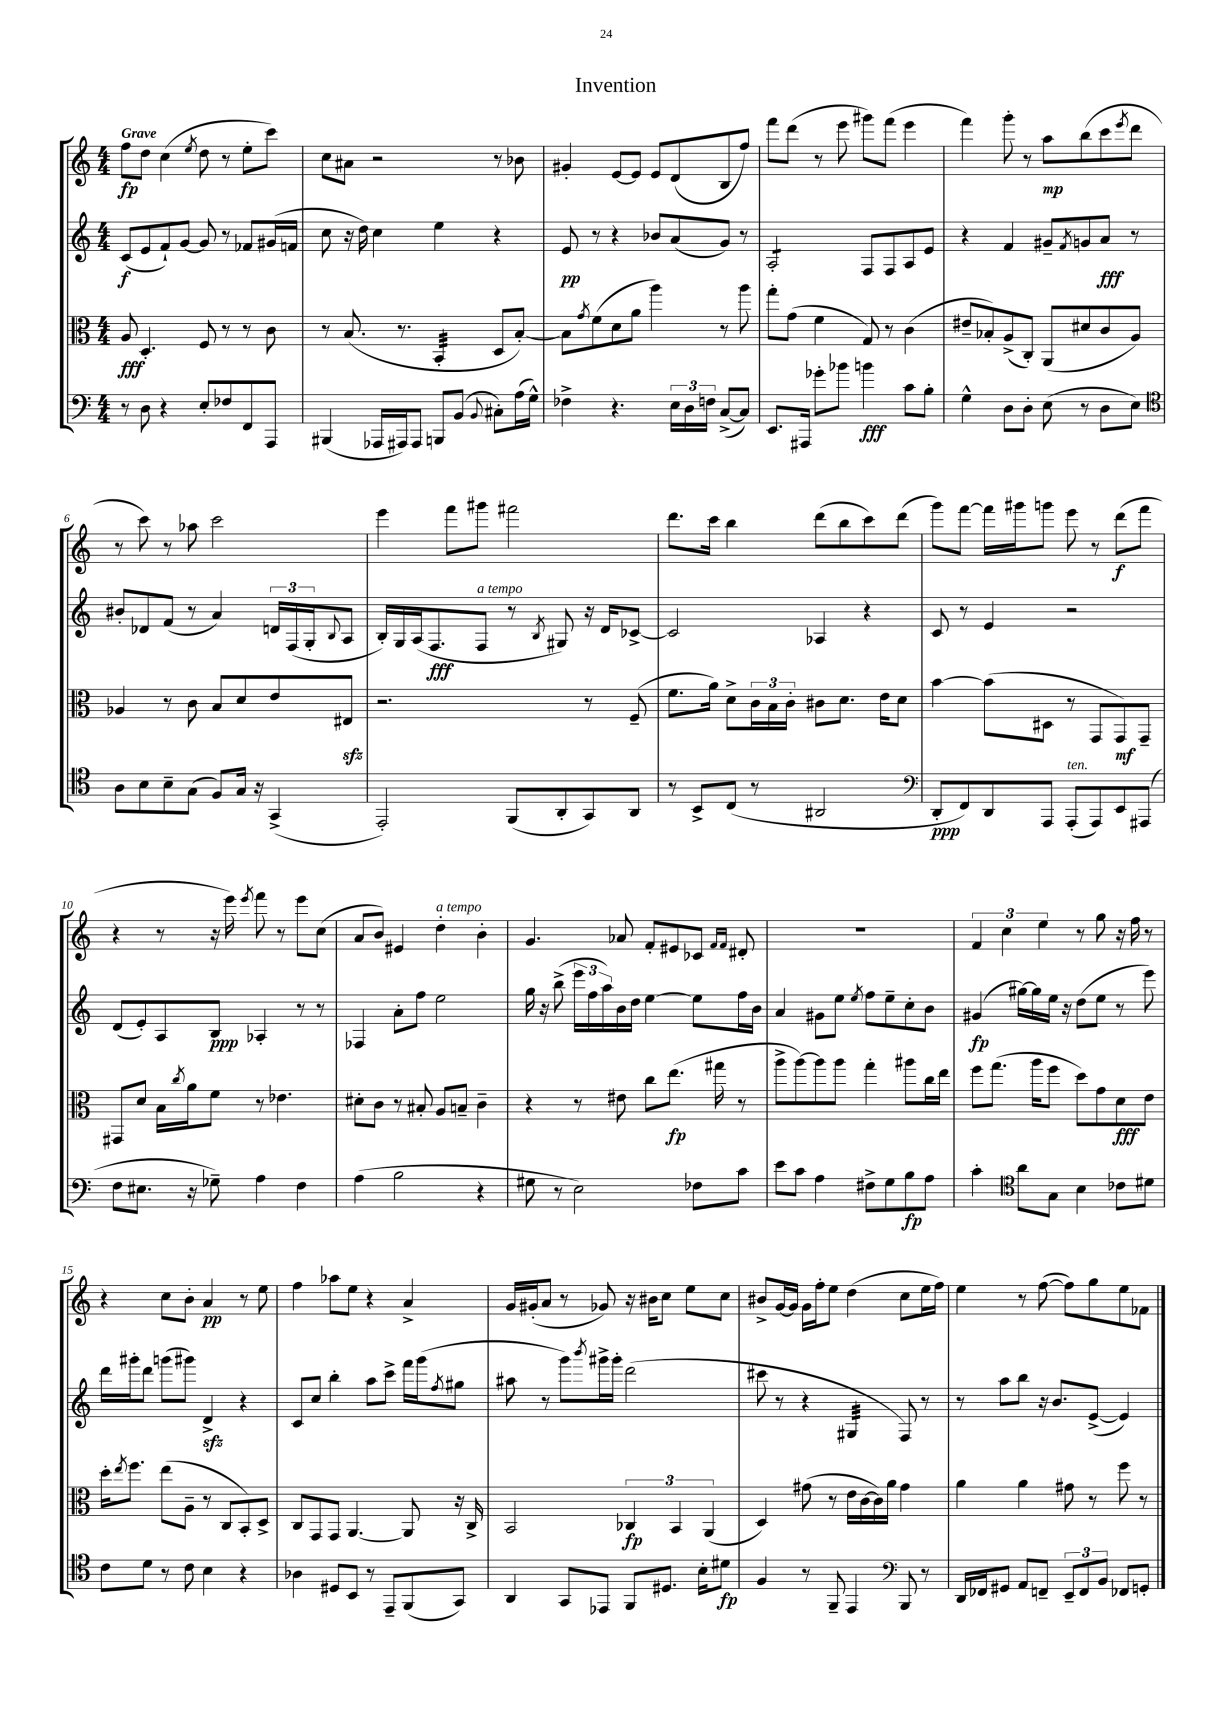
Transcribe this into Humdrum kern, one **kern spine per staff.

**kern	**kern	**kern	**kern
*staff4	*staff3	*staff2	*staff1
*clefF4	*clefC3	*clefG2	*clefG2
*k[]	*k[]	*k[]	*k[]
*M4/4	*M4/4	*M4/4	*M4/4
8r	8A	(8c	8ff
8D	4.D'	8e	8dd
4r	.	8f`)	(4cc
.	.	[8g	.
.	.	.	8qee
8E'	8F	8g]	8dd
8F-	8r	8r	8r
8FF	8r	8f-	8ee'
8AAA	8c	(16g#	8ccc)
.	.	16f	.
=	=	=	=
(4BBB#	8r	8cc	8cc
.	(8.B	16r	8a#
.	.	16dd)	.
16AAA-	.	4cc	2r
16AAA#)	8.r	.	.
8AAA#	.	.	.
8BBB	4BB'	4ee	.
(8BB	.	.	.
8qqBB	.	.	.
8C#')	8D	4r	8r
(16A	[8B')	.	8b-
16G^^)	.	.	.
=	=	=	=
4F-^	8B]	8e	4g#'
.	8qg	.	.
.	(8f	8r	.
4.r	8d	4r	[8e
.	8a	.	8e]
.	4aa)	8b-	8e
24E	.	(8a	(8d
24D	.	.	.
24F	.	.	.
([8C^	8r	8g)	8B
8C])	8aa	8r	8ff)
=	=	=	=
8.EE	8gg'	2A'	8fff
.	(8g	.	(8ddd
16AAA#	.	.	.
8g-'	4f	.	8r
8b-	.	.	8eee
4b	8G)	8F	8ggg#)
.	8r	8F	(8fff
8c	(4c	8A	4eee
8B'	.	8e	.
=	=	=	=
4G^^	8e#~	4r	4fff)
.	8B-')	.	.
8D	(8A^	4f	8ggg'
8D'	8C')	.	8r
(8E	(8AA	8g#~	8aa
.	.	8qf	.
8r	8d#	8g	(8bb
8D	8c	8a	8ccc
.	.	.	8qeee
8E)	8A)	8r	8ddd
=	=	=	=
*clefC4	*	*	*
8A	4A-	8b#'	8r
8B	.	8d-	8ccc)
8B~	8r	(8f	8r
(8G	8c	8r	8aa-
8F)	8B	4a)	2ccc
16G	8d	.	.
16r	.	.	.
(4GG^	8e	24d	.
.	.	(24F	.
.	.	24G'	.
.	.	8qqB	.
.	8E#	8A	.
=	=	=	=
2EE')	2.r	16B')	4eee
.	.	16G	.
.	.	(16A	.
.	.	8.F	.
.	.	.	8fff
.	.	8F	8ggg#
(8FF	.	8r	2fff#
.	.	8qB	.
8AA'	.	8G#)	.
8GG)	8r	16r	.
.	.	16d	.
8AA	(8F~	[8c-^	.
=	=	=	=
8r	8.f	2c-]	8.ddd
8BB^	.	.	.
.	16a)	.	16ccc
(8C	8d^	.	4bb
8r	24c	.	.
.	24B	.	.
.	24c'	.	.
2AA#	8c#	4A-	(8ddd
.	8.d	.	8bb
.	.	4r	8ccc)
.	16e	.	.
.	8d	.	(8ddd
=	=	=	=
*clefF4	*	*	*
8DD'	[4b	8c	8ggg)
8FF)	.	8r	[8fff
8DD	(8b]	4e	16fff]
.	.	.	16ggg#
8AAA	8D#	.	8ggg
(8AAA'	8r	2r	8eee
8AAA)	8GG	.	8r
8EE	8GG)	.	(8ddd
(8AAA#	8GG~	.	8fff
=	=	=	=
8F	8GG#	(8d	4r
8.E#	8d	8e')	.
.	16B	8A	8r
.	8qcc	.	.
16r	16a	.	.
8G-~)	8f	8B	16r
.	.	.	16eee)
.	.	.	8qeee
4A	8r	4A-'	8fff
.	4.e-	.	8r
4F	.	8r	8eee
.	.	8r	(8cc
=	=	=	=
(4A	8d#'	4F-	8a
.	8c	.	8b)
2B	8r	8a'	4e#
.	8B#'	8ff	.
.	8A	2ee	4dd'
.	8B~	.	.
4r	4c~	.	4b'
=	=	=	=
8G#	4r	16gg	4.g
.	.	16r	.
8r	.	(8bb^	.
2E)	8r	24eee	.
.	.	24ff	.
.	.	24aa)	.
.	8e#	16b	8a-
.	.	16dd	.
.	8cc	[4ee	8f'
.	(8.ee	.	8e#
8F-	.	8ee]	8c-
.	16gg#	.	.
.	.	.	16qqf
.	.	.	16qqf
8c	8r	16ff	8d#'
.	.	16b	.
=	=	=	=
8e	8aa^	4a	1r
8c	[8aa)	.	.
4A	8aa]	8g#	.
.	8aa	8ee	.
.	.	8qee	.
8F#^	4gg'	8ff	.
8G	.	8ee~	.
8B	8aa#	8cc'	.
8A	16cc	8b	.
.	16ee	.	.
=	=	=	=
4c'	8ff	(4g#	6f
.	(8.gg	.	.
.	.	.	6cc
*clefC4	*	*	*
8a	.	[16gg#)	.
.	16aa	16gg#]	.
.	.	.	6ee
8G	8ff	16ee	.
.	.	16r	.
4B	8dd)	(8dd	8r
.	8g	8ee	8gg
8c-	8d	8r	16r
.	.	.	16ff
8d#	8e	8eee)	8r
=	=	=	=
8c	16dd'	16ddd	4r
.	8qee	.	.
.	8.ff	16ggg#'	.
8d	.	8ddd	.
8r	(8ee	(8ggg	8cc
8c	8A~	8ggg#)	8b'
4B	8r	4d^	4a
.	8C	.	.
4r	8BB')	4r	8r
.	8D^	.	8ee
=	=	=	=
4A-	8C	8c	4ff
.	8GG	8cc	.
8D#	8GG	4bb'	8aa-
8BB	[4.AA	.	8ee
8r	.	8aa	4r
8EE~	.	8ccc^	.
(8FF	8AA]	16fff	4a^
.	.	(16ggg	.
.	.	8qff	.
8GG)	16r	8gg#	.
.	16C^	.	.
=	=	=	=
4AA	2BB	8aa#	16g
.	.	.	(16g#'
.	.	8r	8a
8GG	.	8ggg)	8r
.	.	8qbbb	.
8EE-	.	16ggg#^	8g-)
.	.	16ggg#'	.
8FF	6C-	(2ddd	16r
.	.	.	16b#
8.D#	.	.	8cc
.	6BB	.	.
.	.	.	8ee
16B'	.	.	.
.	(6AA	.	.
8d#	.	.	8cc
=	=	=	=
4F	4D)	8ccc#	8b#^
.	.	8r	[16g
.	.	.	16g]
8r	(8g#	4r	16g
.	.	.	16ff'
8FF~	8r	.	8ee
4EE	16e	4G#	(4dd
.	[16c	.	.
.	16c])	.	.
.	16a	.	.
*clefF4	*	*	*
8BBB	4g#	8F)	8cc
8r	.	8r	16ee
.	.	.	16ff)
=	=	=	=
16DD	4a	8r	4ee
16FF-	.	.	.
8GG#	.	8aa	.
8AA	4a	8bb	8r
8FF~	.	16r	([8ff
.	.	8.b	.
12EE~	8g#	.	8ff])
12FF	.	.	.
.	8r	([8e^	8gg
12BB	.	.	.
8FF-	8ff	4e])	8ee
8GG'	8r	.	8f-
==	==	==	==
*-	*-	*-	*-
